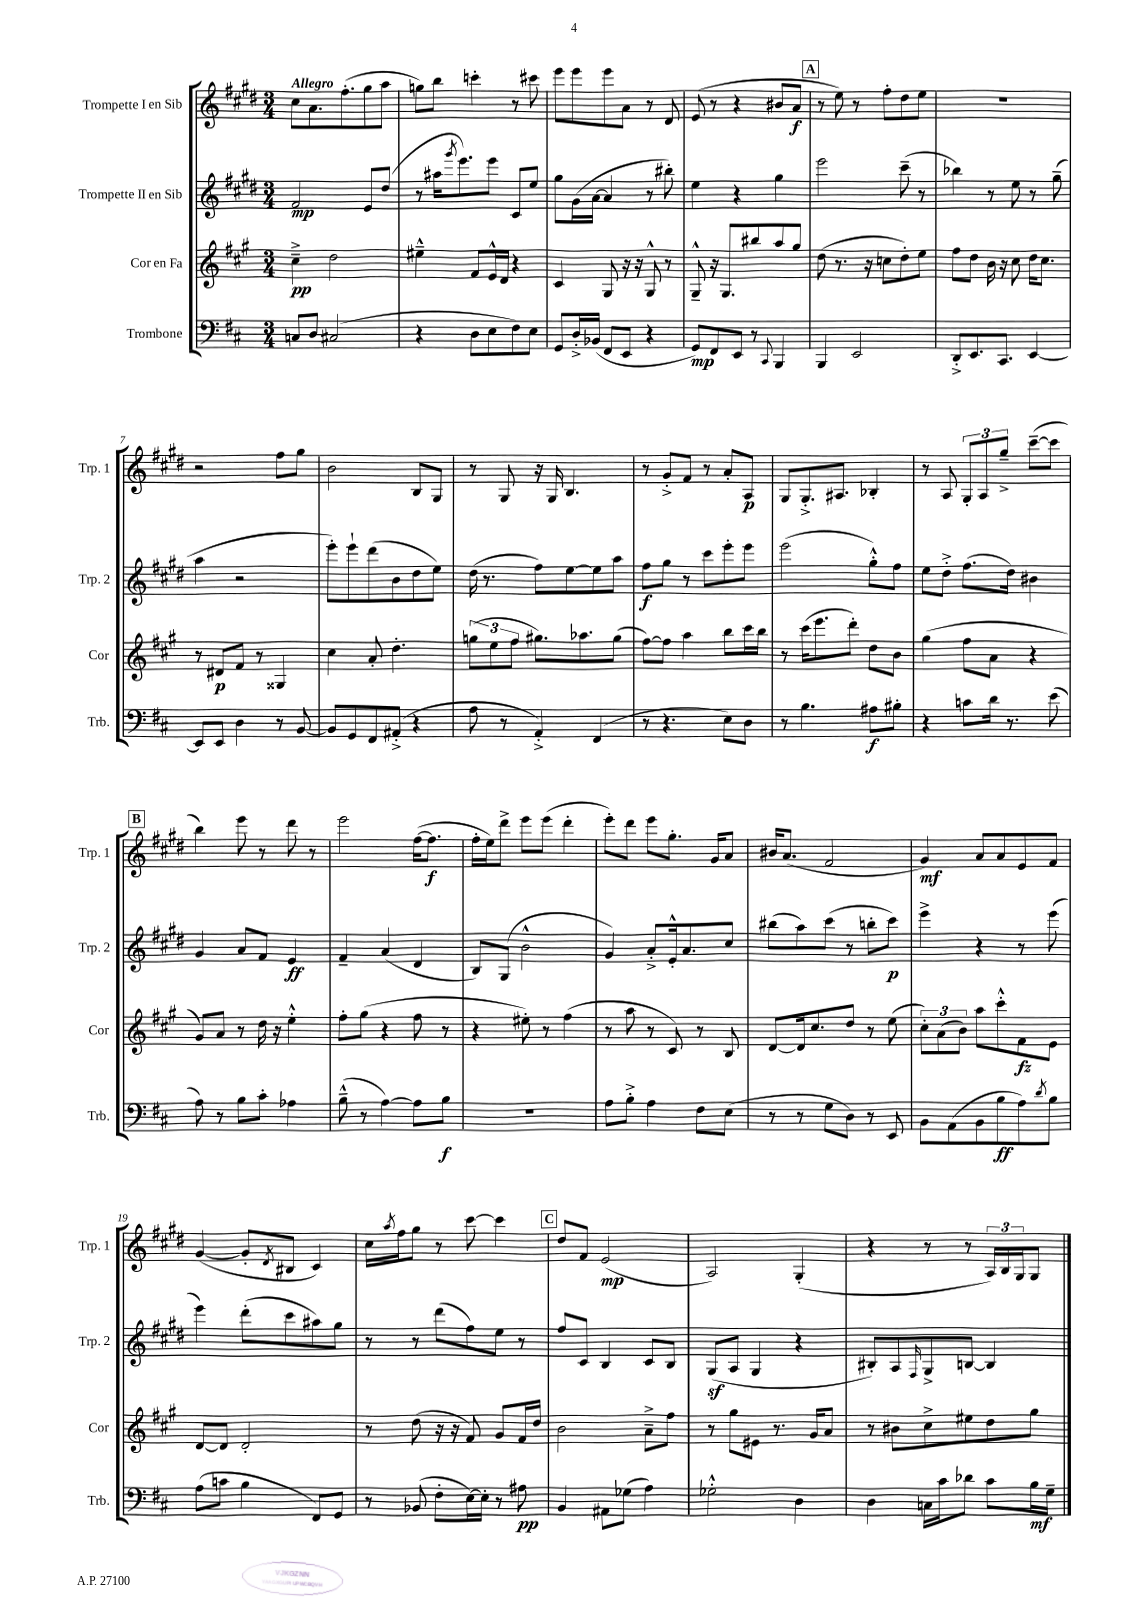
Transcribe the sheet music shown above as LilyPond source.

<<
\new StaffGroup <<
\new Staff = "s0" \with { instrumentName = "Trompette I en Sib" shortInstrumentName = "Trp. 1" } {
    \clef treble \key e \major \numericTimeSignature \time 3/4 \tempo "Allegro"
    cis''8 a'8. fis''8.-.( gis''8 a''8 |
    g''8) b''8 c'''4-. r8 cis'''8 |
    e'''8 e'''8 e'''8 a'8 r8 dis'8 |
    e'8( r8 r4 bis'8 a'8\f |
    \mark \markup { \box "A" } r8 e''8) r8 fis''8-. dis''8 e''8 |
    R2. |
    r2 fis''8 gis''8 |
    b'2 b8 gis8 |
    r8 gis8 r16 gis16 b4. |
    r8 gis'8-.-> fis'8 r8 a'8-. a8\p |
    gis8 gis8.-.-> ais8. bes4-. |
    r8 a8 \tuplet 3/2 { gis8-. a8 gis''8---> } cis'''8~--( cis'''8 |
    \mark \markup { \box "B" } b''4) e'''8 r8 dis'''8 r8 |
    e'''2 fis''16~( fis''8.\f |
    fis''16-. e''16) dis'''8-> e'''8 e'''8( dis'''4-. |
    e'''8-.) dis'''8 e'''8 gis''8.-. gis'16 a'8 |
    bis'16 a'8.( fis'2 |
    gis'4\mf) a'8 a'8 e'8 fis'8 |
    gis'4~( gis'8-. \acciaccatura { dis'8 } bis8 cis'4) |
    cis''16 \acciaccatura { a''8 } fis''16 gis''8 r8 cis'''8~ cis'''4 |
    \mark \markup { \box "C" } dis''8 fis'8 e'2\mp( |
    a2) gis4-.( |
    r4 r8 r8 \tuplet 3/2 { a16) b16 gis16 } gis8 \bar "|." |
}
\new Staff = "s1" \with { instrumentName = "Trompette II en Sib" shortInstrumentName = "Trp. 2" } {
    \clef treble \key e \major \numericTimeSignature \time 3/4
    fis'2\mp e'8 dis''8( |
    r8 ais''16 \acciaccatura { gis'''8 } e'''8.) e'''8 cis'8 e''8 |
    gis''8 gis'16( a'16~ a'4 r8 bis''8-.) |
    e''4 r4 gis''4 |
    \mark \markup { \box "A" } e'''2 cis'''8--( r8 |
    bes''4) r8 e''8 r8 gis''8--( |
    a''4 r2 |
    e'''8-.) e'''8-! dis'''8( b'8 dis''8 e''8) |
    dis''16( r8. fis''8) e''8~ e''8 a''8 |
    fis''8\f gis''8 r8 cis'''8 e'''8-. e'''8 |
    e'''2( gis''8-.-^) fis''8 |
    e''8 dis''8-.-> fis''8.( dis''16) bis'4 |
    \mark \markup { \box "B" } gis'4 a'8 fis'8 e'4\ff |
    fis'4-- a'4( dis'4 |
    b8) gis8( b'2-^ |
    gis'4) a'8-.-> e'16-.-^ a'8. cis''8 |
    bis''8( a''8) cis'''8( r8 b''8-. cis'''8\p) |
    e'''4-> r4 r8 e'''8( |
    e'''4) dis'''8-.( cis'''8 ais''8) gis''8 |
    r8 r8 dis'''8( fis''8) e''8 r8 |
    \mark \markup { \box "C" } fis''8 cis'8 b4 cis'8 b8 |
    gis8\sf( a8 gis4 r4 |
    bis8-.) a8 \grace { fis16 } gis8-> b8~ b4 \bar "|." |
}
\new Staff = "s2" \with { instrumentName = "Cor en Fa" shortInstrumentName = "Cor" } {
    \clef treble \key a \major \numericTimeSignature \time 3/4
    cis''4--->\pp d''2 |
    eis''4---^ fis'8 e'16-^ d'16 r4 |
    cis'4 gis8 r16 r16 gis8-^ r8 |
    gis8---^ r16 gis8. bis''8 a''8 gis''8 |
    \mark \markup { \box "A" } d''8( r8. r16 c''8 d''8-.) e''8 |
    fis''8 d''8 b'16 r16 cis''8 d''16 cis''8. |
    r8 dis'8\p fis'8 r8 gisis4 |
    cis''4 a'8-. d''4.-. |
    \tuplet 3/2 { g''8( e''8 fis''8 } gis''8.) aes''8. gis''8( |
    fis''8~) fis''8 a''4 b''8 cis'''16 b''16 |
    r8 cis'''16( e'''8. d'''8-.) d''8 b'8 |
    gis''4( fis''8 a'8 r4 |
    \mark \markup { \box "B" } gis'8) a'8 r8 d''16 r16 e''4-.-^ |
    fis''8-. gis''8( r4 fis''8 r8 |
    r4 eis''8-.) r8 fis''4( |
    r8 a''8 r8 cis'8) r8 b8 |
    d'8~ d'16 cis''8. d''8 r8 e''8( |
    \tuplet 3/2 { cis''8-.) a'8( b'8) } a''8 cis'''8-.-^ fis'8\fz e'8 |
    d'8~ d'8 d'2-. |
    r8 d''8( r16 r16 fis'8) gis'8 fis'16 d''16 |
    \mark \markup { \box "C" } b'2 a'8---> fis''8 |
    r8 gis''8 eis'8 r8. gis'16 a'8 |
    r8 bis'8 cis''8-> eis''8 d''8 gis''8 \bar "|." |
}
\new Staff = "s3" \with { instrumentName = "Trombone" shortInstrumentName = "Trb." } {
    \clef bass \key d \major \numericTimeSignature \time 3/4
    c8 d8 cis2( |
    r4 d8 e8 fis8) e8 |
    g,8 d16-.-> bes,16( fis,8 e,8 r4 |
    g,8\mp) fis,8 e,8 r8 \appoggiatura { cis,8 } b,,4 |
    \mark \markup { \box "A" } b,,4 e,2 |
    d,8-.-> e,8. cis,8. e,4~ |
    e,8 e,8 d4 r8 b,8~ |
    b,8 g,8 fis,8 ais,8-.->( r4 |
    a8 r8 a,4-.->) fis,4( |
    r8 r4. e8) d8 |
    r8 b4. ais8\f bis8-. |
    r4 c'8 d'16 r8. e'8( |
    \mark \markup { \box "B" } a8) r8 b8 cis'8-. aes4 |
    b8---^( r8 a4~) a8 b8\f |
    R2. |
    a8 b8-.-> a4 fis8 e8( |
    r8 r8 g8 d8) r8 e,8 |
    b,8 a,8( b,8 b8\ff a8) \acciaccatura { d'8 } b8 |
    a8( c'8 b4 fis,8) g,8 |
    r8 bes,8( fis8-. e16~) e16-. r8 ais8\pp |
    \mark \markup { \box "C" } b,4 ais,8 ges8( a4) |
    ges2-.-^ d4 |
    d4 c16 cis'16 des'8 cis'8 b16\mf g16-- \bar "|." |
}
>>
>>
